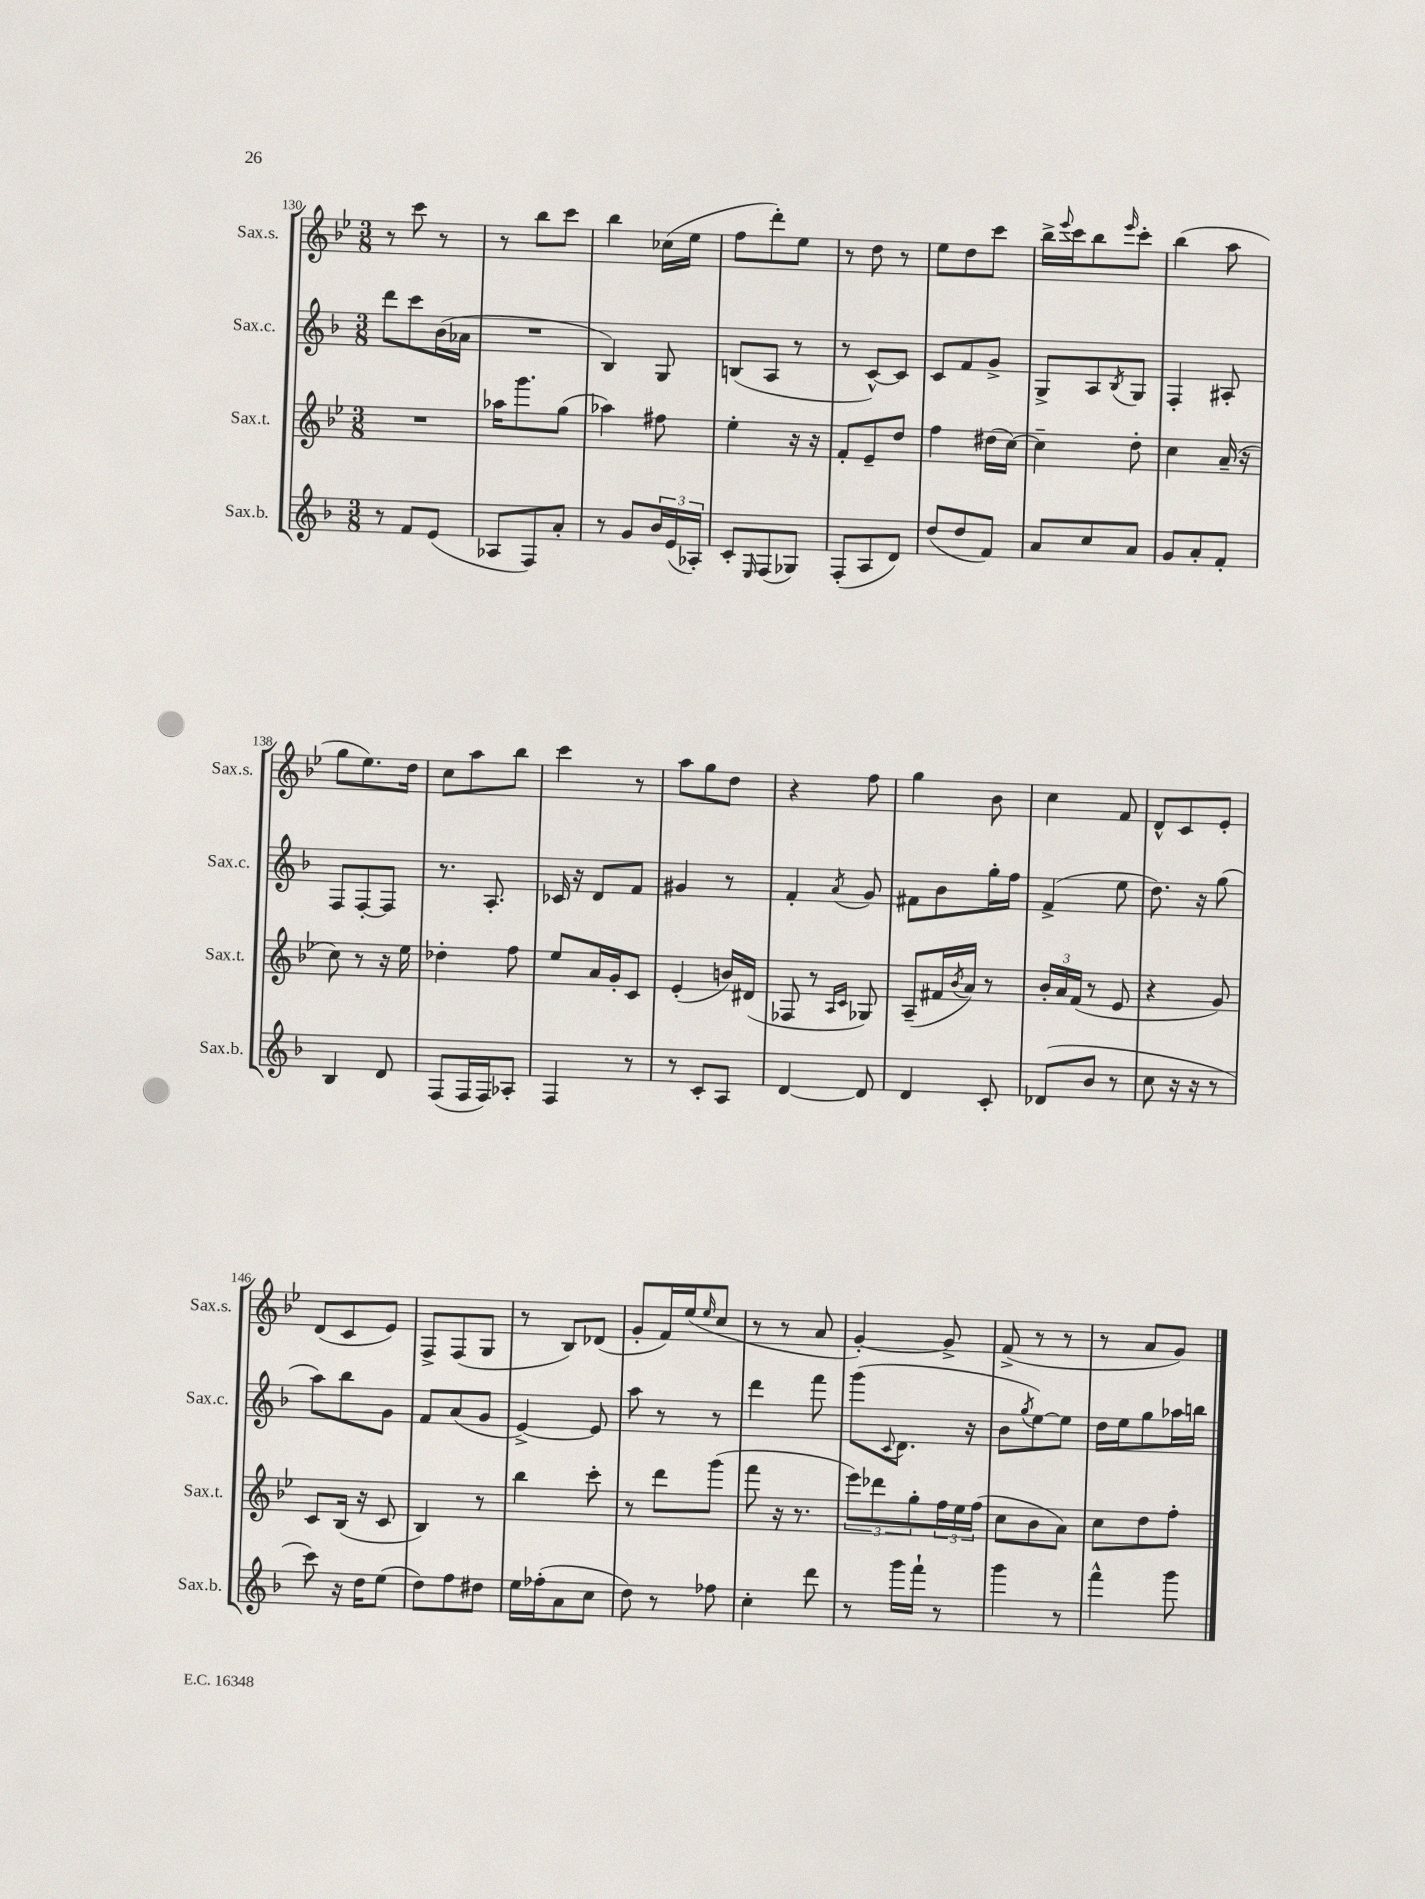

**kern	**kern	**kern	**kern
*staff4	*staff3	*staff2	*staff1
*clefG2	*clefG2	*clefG2	*clefG2
*k[b-]	*k[b-e-]	*k[b-]	*k[b-e-]
*M3/8	*M3/8	*M3/8	*M3/8
8r	4.r	8ddd	8r
8f	.	8ccc	8ccc
(8e	.	(16b-	8r
.	.	16a-	.
=	=	=	=
8A-	16aa-	4.r	8r
.	8.ggg	.	.
8F)	.	.	8bb-
8a'	(8gg	.	8ccc
=	=	=	=
8r	4aa-)	4B-)	4bb-
8g	.	.	.
24b-	8ff#	8G	(16cc-
(24e	.	.	.
.	.	.	16ee-
24A-')	.	.	.
=	=	=	=
8c'	4ee-'	(8B	8ff
16qqE	.	.	.
(8F	.	8A	8ddd')
8G-)	16r	8r	8ee-
.	16r	.	.
=	=	=	=
(8F'	8f'	8r	8r
8A	8e-~	[8c^^)	8dd
8d)	8dd	8c]	8r
=	=	=	=
(8dd	4ff	8c	8ee-
8dd	.	8f	8dd
8f)	(16dd#	8g^	8ccc
.	[16cc)	.	.
=	=	=	=
8a	4cc~]	8G^	16bb-^
.	.	.	8qqeee-
.	.	.	16ccc
8cc	.	8A	8bb-
.	.	8qB-	16qqeee-
8a	8dd'	8G	8ccc'
=	=	=	=
8g	4cc	4F'	(4bb-
8a'	.	.	.
8f'	(16a~	8A#'	8aa
.	16r	.	.
=	=	=	=
4B-	8cc)	8F	8gg
.	8r	[8F'	8.ee-)
8d	16r	8F]	.
.	16ee-	.	16dd
=	=	=	=
(8F	4dd-'	8.r	8cc
16F	.	.	8aa
16F)	.	8.A'	.
8A-'	8ff	.	8bb-
=	=	=	=
4F	8ee-	16c-	4ccc
.	.	16r	.
.	16a	8d	.
.	16g'	.	.
8r	8c	8f	8r
=	=	=	=
8r	(4e-'	4g#	8aa
8c'	.	.	8gg
8A	16b)	8r	8dd
.	(16d#	.	.
=	=	=	=
[4d	8F-	4f'	4r
.	8r	.	.
.	16qqA	.	.
.	16qqc	8qa	.
8d]	8G-)	8g	8ff
=	=	=	=
4d	(8A~	8f#	4gg
.	16f#	8b-	.
.	8qb-	.	.
.	16a)	.	.
8c'	8r	16gg'	8b-
.	.	16ff	.
=	=	=	=
(8d-	24b-'	(4f^	4cc
.	24a	.	.
.	(24f	.	.
8b-	8r	.	.
8r	8e-	8ee	8f
=	=	=	=
8cc	4r	8.dd)	8d^^
16r	.	.	8c
16r	.	16r	.
8r	8g)	(8gg	8e-'
=	=	=	=
8ccc)	8c	8aa)	(8d
16r	(16B-	8bb-	8c
16dd	16r	.	.
(8ee	8c	8g	8e-)
=	=	=	=
8dd)	4B-)	8f	8F^
8ff	.	(8a	(8F
8dd#	8r	8g	8G
=	=	=	=
16ee	4bb-	[4e^)	8r
(16ff-'	.	.	.
8a	.	.	8B-)
8cc	8ccc'	8e]	(8d-
=	=	=	=
8dd)	8r	8aa	8g'
8r	8ddd	8r	16f)
.	.	.	(16ee-
.	.	.	16qqee-
8ff-	(8ggg	8r	8cc
=	=	=	=
4cc'	8fff	4ddd	8r
.	16r	.	8r
.	8.r	.	.
8ddd	.	8fff	8a
=	=	=	=
8r	12eee-)	(8ggg	[4g')
.	12ddd-	.	.
.	.	8qqc	.
16ggg	.	8.d	.
.	12gg'	.	.
16fff`	.	.	.
8r	24ff	.	8g^]
.	24ee-	.	.
.	.	16r	.
.	(24ff	.	.
=	=	=	=
4ggg	8cc	8b-	(8f^
.	.	8qgg	.
.	8b-	[8ee)	8r
8r	8a)	8ee]	8r
=	=	=	=
4fff^^	8cc	16dd	8r
.	.	16ee	.
.	8dd	8gg	8a
8ggg	8ff'	16aa-	8g)
.	.	16bb	.
==	==	==	==
*-	*-	*-	*-
